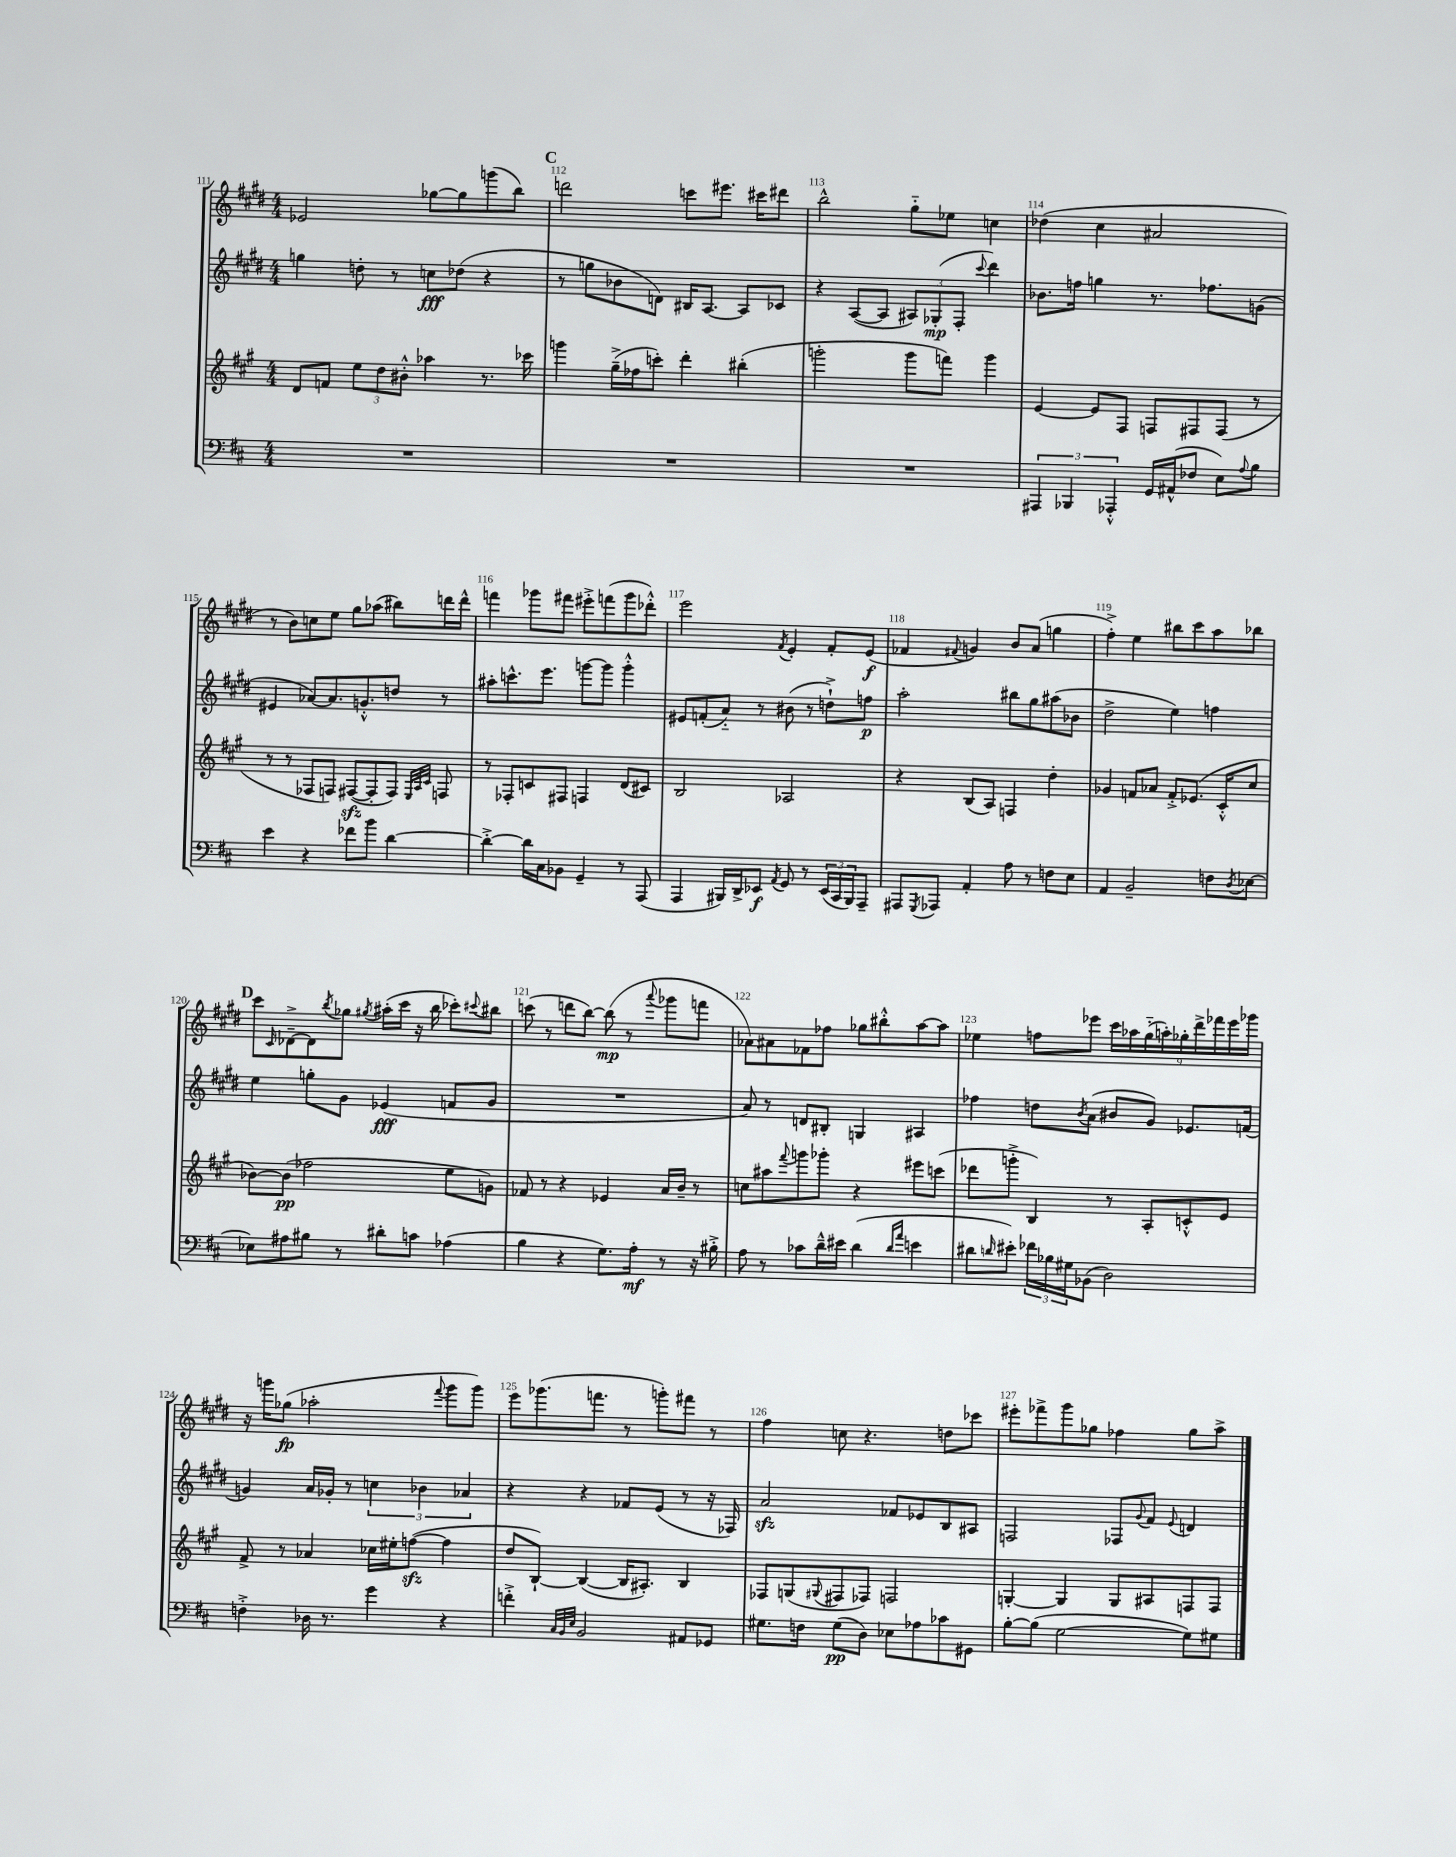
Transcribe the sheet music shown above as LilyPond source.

<<
\new StaffGroup <<
\new Staff = "s0" {
    \clef treble \key e \major \numericTimeSignature \time 4/4
    ees'2 ges''8~ ges''8 g'''8( b''8) |
    \mark \markup { \bold "C" } d'''2 c'''8 eis'''8. cis'''16 dis'''8 |
    b''2-^ gis''8-_ ees''8 c''4 |
    des''4( cis''4 ais'2 |
    r8 b'8) c''8 e''8 gis''8 aes''8( bis''8) d'''16 d'''16-^ |
    f'''4 ges'''8 fis'''8 eis'''8-.-> f'''8( ges'''8 des'''8-.-^) |
    e'''2 \acciaccatura { fis'8 } e'4-. fis'8-. e'8\f( |
    fes'4 \appoggiatura { fis'8 } g'4) b'8 a'8( g''4 |
    fis''4-.->) e''4 bis''8 cis'''8 a''8 bes''8 |
    \mark \markup { \bold "D" } cis'''8 \grace { cis'16 } des'8~---> des'8 \acciaccatura { b''8 } ges''8 \acciaccatura { gis''8 } ais''16-.( cis'''16 r16 b''16 ces'''8-.) \appoggiatura { cis'''8 } bis''8 |
    c'''8( r8 d'''8 b''8~) b''8\mp( r8 \appoggiatura { a'''8 } ges'''8 f'''8 |
    aes'8) ais'8 fes'8 fes''8 ges''8 bis''8-.-^ a''8~ a''8 |
    ees''4 f''8 ees'''8 \tuplet 9/8 { cis'''16 aes''16 gis''16-_( a''16-.) ges''16-. dis'''16-> fes'''16 ees'''16 ges'''16 } |
    r16 g'''16 ges''8\fp( aes''2-. \appoggiatura { fis'''8 } g'''8 g'''8) |
    e'''8 ges'''8.( f'''8. r8 g'''8-.) fis'''8 r8 |
    fis''4 c''8 r4. d''8 ces'''8 |
    eis'''8-. fes'''8-> gis'''8 ges''8 fes''4 ges''8 a''8-> \bar "|." |
}
\new Staff = "s1" {
    \clef treble \key e \major \numericTimeSignature \time 4/4
    g''4 d''8-. r8 c''8\fff des''8( r4 |
    \mark \markup { \bold "C" } r8 g''8 bes'8 d'8) bis16 a8.~ a8 ces'8 |
    r4 a8~( a8 \tuplet 3/2 { ais8) ges8-.\mp( fis8-. } \appoggiatura { cis'''8 } dis'''4) |
    bes'8. f''16 g''4 r8. fes''8. g'8( |
    eis'4 aes'8~) aes'8. g'8.-.-^ d''8 r8 |
    ais''8-. c'''8.-^ e'''8. g'''8~ g'''8 g'''4-.-^ |
    eis'8 f'8-.( a'8-_) r8 bis'8( r8 d''8-!->) f''8\p |
    a''2-. bis''8 gis''8 ais''8( bes'8 |
    dis''2-> e''4) f''4 |
    \mark \markup { \bold "D" } e''4 g''8-. gis'8 ees'4\fff( f'8 gis'8 |
    R1 |
    a'8) r8 d'8 bis8-. g4 ais4 |
    fes''4 d''8 \acciaccatura { b'8 } a'8( bis'8 gis'8) ees'8. f'16( |
    g'4) a'16 ges'16-. r8 \tuplet 3/2 { c''4 bes'4 aes'4 } |
    r4 r4 fes'8 e'8( r8 r16 fes16) |
    a'2\sfz fes'8 ees'8 b8 ais8 |
    f2 fes8 \appoggiatura { gis'8 } fis'8 \appoggiatura { e'8 } d'4 \bar "|." |
}
\new Staff = "s2" {
    \clef treble \key a \major \numericTimeSignature \time 4/4
    d'8 f'8 \tuplet 3/2 { e''8 d''8 bis'8-.-^ } aes''4 r8. ces'''16 |
    \mark \markup { \bold "C" } g'''4 gis''16--->( fes''16 c'''8-.) d'''4-. bis''4-.( |
    g'''2-. g'''8 f'''8) g'''4 |
    e'4~ e'8 fis8 f8 fis8 fis8( r8 |
    r8 r8 fes8 f8) fis8~\sfz( fis8-. fis8) \grace { e32 a32 cis'32 } f8 |
    r8 fes8-. c'8 fis8 f4 d'8( cis'8) |
    b2 aes2 |
    r4 b8( a8) f4 d''4-. |
    ges'4 f'8 aes'8 f'8-.-> ees'8.( cis'16-.-^ cis''8 |
    \mark \markup { \bold "D" } bes'8~) bes'8\pp( fes''2 e''8 g'8) |
    fes'8 r8 r4 ees'4 a'16 b'16-- r8 |
    c''8 ais''8 \appoggiatura { fis'''8 } g'''8 ges'''8-. r4 eis'''8 c'''8( |
    des'''8 g'''8-.-> b4) r8 a8-. c'8-.-^ e'8 |
    fis'8-> r8 aes'4 ces''16 eis''16-. f''8~\sfz( f''4 |
    d''8 b8~-!) b4~( b16 ais8.-.) b4 |
    fes8 g8( \appoggiatura { gis8 } fis8 fes8) f2 |
    g4~-. g4 g8 ais8 f8 f8 \bar "|." |
}
\new Staff = "s3" {
    \clef bass \key d \major \numericTimeSignature \time 4/4
    R1 |
    \mark \markup { \bold "C" } R1 |
    R1 |
    \tuplet 3/2 { ais,,4 bes,,4 aes,,4-.-^ } g,16 ais,16-^( fes8 e8) \appoggiatura { a8 } b8 |
    e'4 r4 fes'8 b'8 d'4~ |
    d'4~-.-> d'16 cis16 bes,8 g,4-- r8 a,,8( |
    a,,4 bis,,16) d,16-> ees,8\f \acciaccatura { a,8 } g,8 r8 \tuplet 3/2 { ees,16( cis,16 bis,,16) } a,,8-- |
    ais,,8 \acciaccatura { g,,8 } aes,,8 a,4-. a8 r8 f8 e8 |
    a,4 b,2-- f8 \acciaccatura { d8 } ees8~ |
    \mark \markup { \bold "D" } ees8 ais8 bis8 r8 dis'8-. c'8 aes4( |
    b4 r4 g8.) a16-.\mf r8 r16 bis16-.-> |
    a8 r8 ces'8 d'16---^ eis'16 d'4( \grace { d'16 a'16 } e'4 |
    dis'8 \grace { d'16 } eis'8-.) \tuplet 3/2 { fes'16 bes16 gis16 } bes,8( d2) |
    f4-.-> des16 r8. g'4 r4 |
    f'4-.-> \grace { cis32 b,32 e32 } b,2 ais,8 ges,8 |
    gis8. f16 gis8\pp( d8) ees8 aes8 ces'8 gis,8 |
    b8~-. b8( g2~ g8) gis8 \bar "|." |
}
>>
>>
\layout { \context { \Score currentBarNumber = #111 \override BarNumber.break-visibility = ##(#f #t #t) barNumberVisibility = #all-bar-numbers-visible } }
